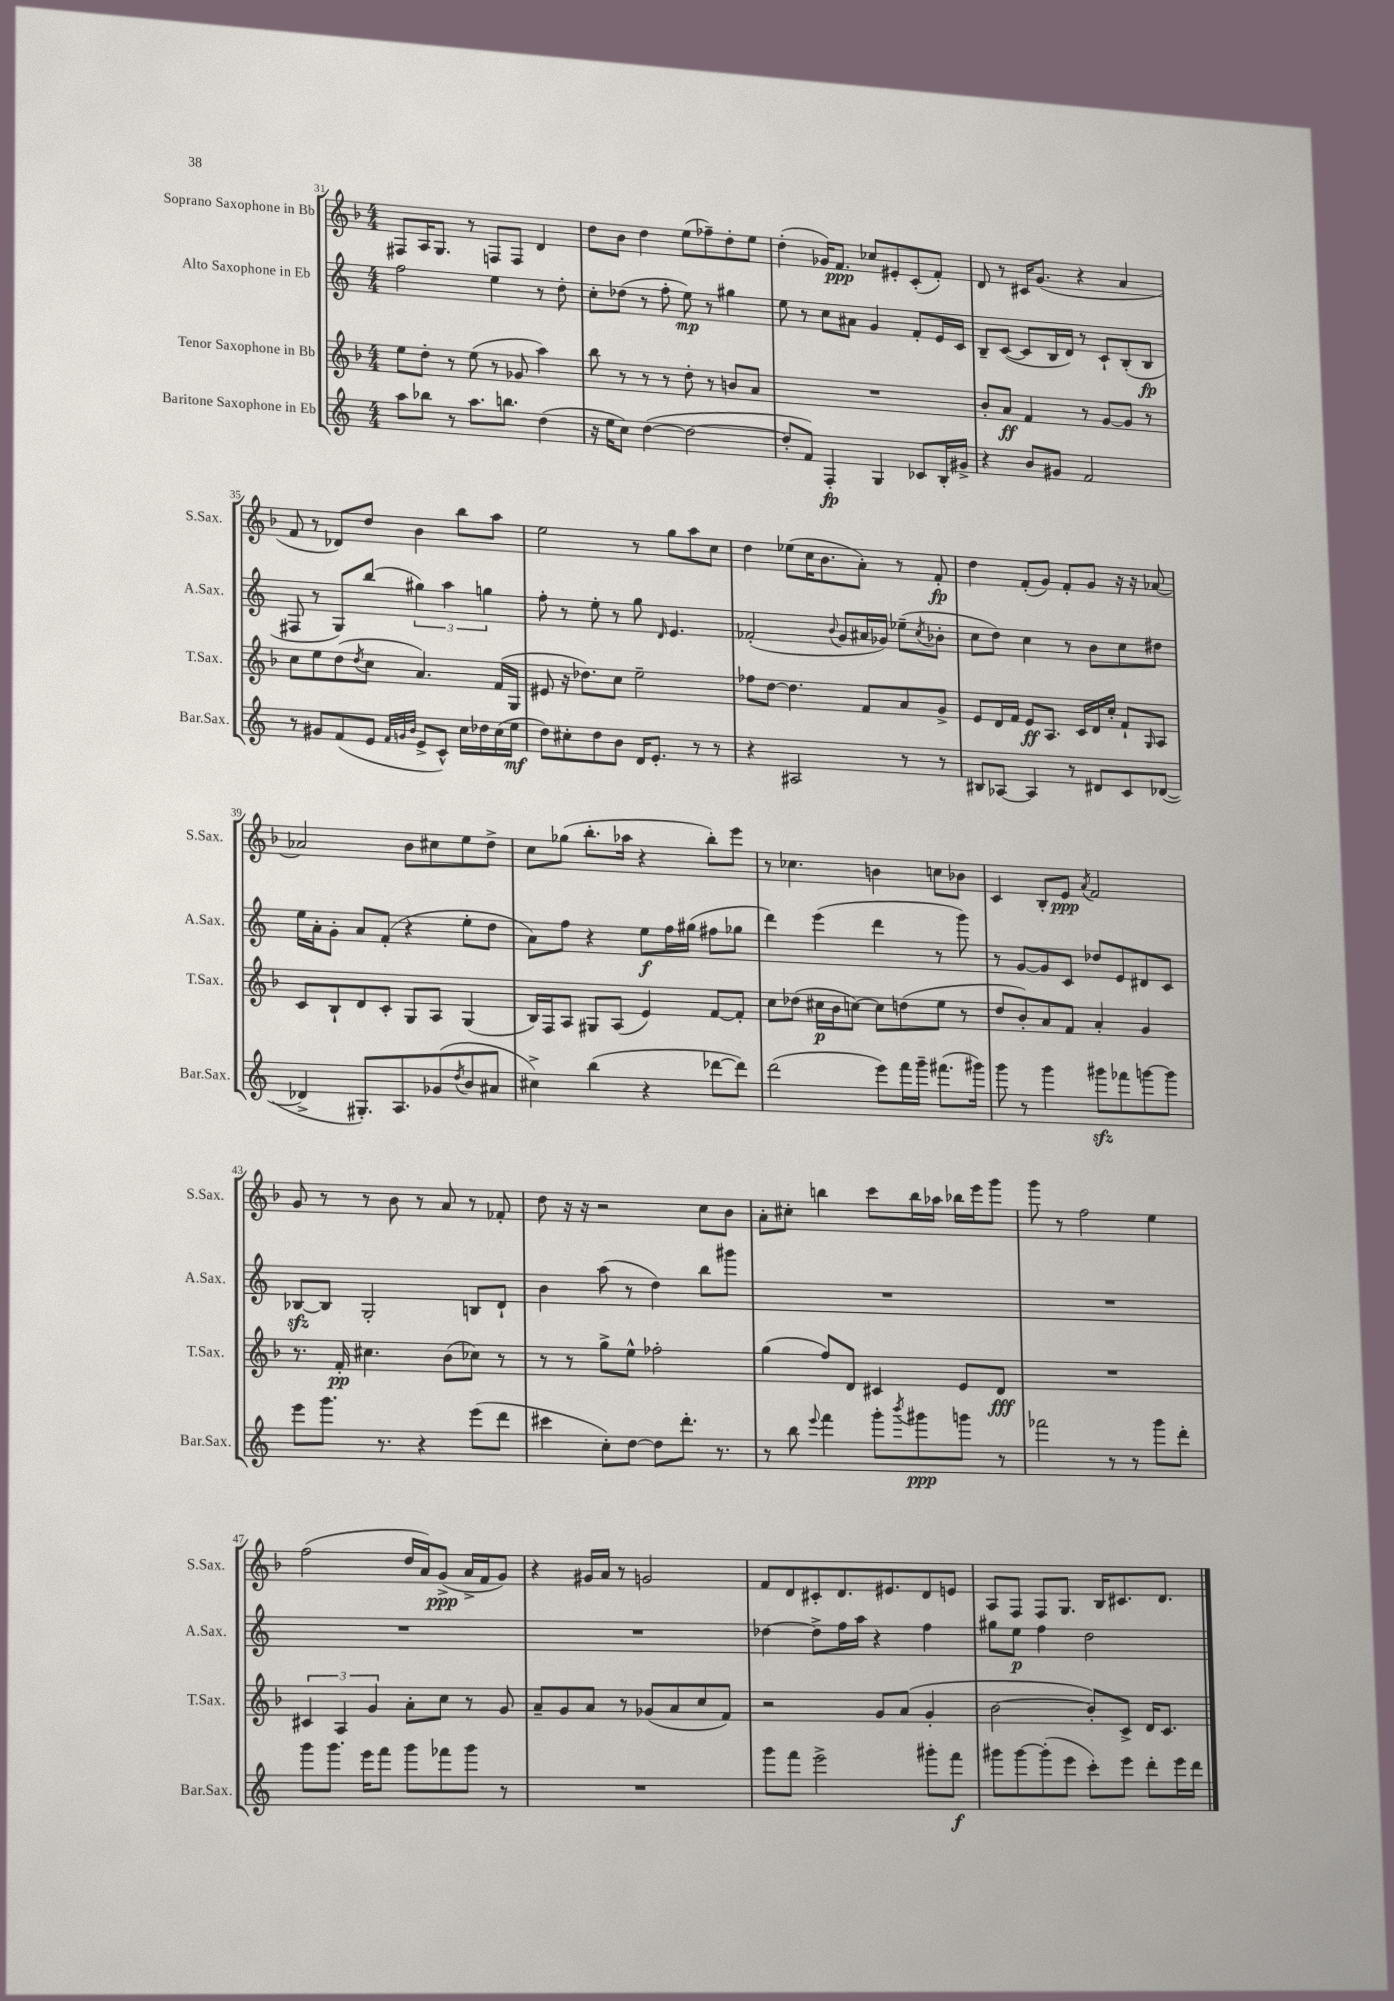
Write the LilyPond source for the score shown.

<<
\new StaffGroup <<
\new Staff = "s0" \with { instrumentName = "Soprano Saxophone in Bb" shortInstrumentName = "S.Sax." } {
    \clef treble \key f \major \numericTimeSignature \time 4/4
    fis8 a16 g8. r8 f8 f8 d'4 |
    d''8 bes'8 d''4 e''8( fes''8--) d''8-. e''8 |
    d''4-.( ges'16) f'8.\ppp ces''8 eis'8-. c'8-.( f'8-.) |
    d'8 r8 cis'16 g'8.( r4 a'4 |
    f'8 r8 des'8) d''8 bes'4 bes''8 a''8 |
    e''2 r8 g''8 a''8 c''8 |
    d''4 ees''8( c''16 bes'8. a'8-.) r8 f'8-.\fp |
    d''4 f'8-.( g'8) f'8-. g'8 r16 r16 aes'8~ |
    aes'2 bes'8 cis''8 e''8 d''8-> |
    c''8 ges''8( bes''8.-. aes''16 r4 bes''8-.) e'''8 |
    r8 ces''4. b'4 c''8 bes'8 |
    c'4 bes8-. e'8\ppp \acciaccatura { a'8 } f'2 |
    g'8 r8 r8 bes'8 r8 a'8 r8 fes'8-. |
    d''8 r16 r16 r2 c''8 bes'8 |
    a'8-. cis''8-. b''4 c'''8 b''16 aes''16 bes''16 e'''16 g'''8 |
    g'''8 r8 f''2 e''4 |
    f''2( d''16 a'16) g'8->\ppp( a'16-> f'16 g'8) |
    r4 gis'16 a'16 r8 g'2 |
    f'8 d'8 cis'8-. d'8. eis'8. d'8 e'8 |
    a8 f8 f8 g8. bes16 cis'8. d'8. \bar "|." |
}
\new Staff = "s1" \with { instrumentName = "Alto Saxophone in Eb" shortInstrumentName = "A.Sax." } {
    \clef treble \key c \major \numericTimeSignature \time 4/4
    f''2 e''4 r8 d''8-. |
    c''8-. des''8( r8 f''8-. e''8\mp) r8 gis''4 |
    e''8 r8 c''8 ais'8 g'4 f'8-. e'16 c'16 |
    b8-- c'8~( c'8 b16 d'16) r8 c'8-! b8-.( b8\fp |
    fis8 r8 g8) b''8( \tuplet 3/2 { gis''4) a''4 g''4 } |
    f''8-. r8 e''8-. r8 g''8 \grace { d'16 } e'4. |
    fes'2-.( \appoggiatura { b'8 } g'8 ais'16 ges'16) ees''8--( \acciaccatura { c''8 } bes'8-. |
    c''8 d''8) c''4 r8 b'8 c''8 dis''8 |
    e''16 a'16-. g'8-. a'8 f'8-.( r4 e''8-. d''8 |
    a'8) f''8 r4 e''8\f f''16 gis''16( fis''8 ges''8 |
    d'''4) e'''4( d'''4 r8 g'''8) |
    r8 g'8~ g'8 c'8 des''8 e'8 dis'8 c'8 |
    bes8~\sfz bes8 g2-. b8 d'8-! |
    b'4 a''8( r8 d''4) b''8 gis'''8 |
    R1 |
    R1 |
    R1 |
    R1 |
    des''4~ des''8-> f''16 a''16 r4 f''4 |
    gis''8 e''8\p f''4 d''2 \bar "|." |
}
\new Staff = "s2" \with { instrumentName = "Tenor Saxophone in Bb" shortInstrumentName = "T.Sax." } {
    \clef treble \key f \major \numericTimeSignature \time 4/4
    e''8 d''8-. r8 e''8( r8 ges'8 a''4) |
    bes''8 r8 r8 r8 d''8-. r8 b'8 a'8 |
    R1 |
    bes'8-. a'8\ff f'4 r8 g'8~ g'8 r8 |
    c''8 e''8 d''8( \acciaccatura { d''8 } c''8 a'4.) f'16( g16 |
    eis'8 r16 des''8.) c''8 e''2-- |
    fes''8 d''8~ d''4. f'8 a'8 g'8-> |
    e'8 d'16 f'16 e'8\ff a8. c'16 d'16 c''16-. f'8-! \grace { g16 } a8 |
    c'8 bes8-! d'8 c'8-. g8 a8 g4( |
    bes16) f16 a8 gis8 a8( e'4) f'8~ f'8-. |
    c''8 des''8( cis''16\p bes'16 c''8~) c''8 d''8( e''8 r8 |
    d''8 bes'8-.) a'8 f'8 a'4-. g'4 |
    r8. f'16-.\pp cis''4. bes'8( ces''8) r8 |
    r8 r8 g''8-> e''8-^ fes''2-. |
    g''4( f''8) d'8 cis'4 e'8 d'8\fff |
    R1 |
    \tuplet 3/2 { cis'4 a4 g'4 } a'8-. c''8 r8 g'8 |
    a'8-- g'8 a'8 r8 ges'8( a'8 c''8 f'8) |
    r2 g'8 a'8( g'4-. |
    bes'2~ bes'8-.) c'8-> d'16 c'8. \bar "|." |
}
\new Staff = "s3" \with { instrumentName = "Baritone Saxophone in Eb" shortInstrumentName = "Bar.Sax." } {
    \clef treble \key c \major \numericTimeSignature \time 4/4
    a''8 bes''8 r8 a''8. b''8. d''4( |
    r16 e''16 c''8) d''4~( d''2~ |
    d''8-. f'8) f4-.\fp g4 ces'8 b16-. gis'16-> |
    r4 b'8 gis'8 f'2 |
    r8 gis'8 f'8( e'8 \grace { f'32 g'32 b'32 } e'8-> c'8-^) c''16 des''16 c''16( e''16\mf |
    d''8) cis''8-. d''8 b'8 d'16 e'8.-. r8 r8 |
    r4 ais2 r8 r8 |
    bis8 aes8~ aes4 r8 dis'8 c'8 des'8~( |
    des'4-> gis8.-.) a8. ges'8( \acciaccatura { d''8 } b'8 ais'8 |
    cis''4->) b''4( r4 des'''8~ des'''8) |
    d'''2( e'''8) f'''16 g'''16-- fis'''8.( gis'''16) |
    g'''8 r8 g'''4 gis'''8\sfz fes'''8 g'''8~ g'''8 |
    e'''8 g'''8. r8. r4 e'''8( d'''8 |
    cis'''4 c''8-.) d''8~ d''8 d'''8.-. r8. |
    r8 b''8 \appoggiatura { e'''8 } f'''4 g'''8-. \acciaccatura { b'''8 } gis'''8\ppp g'''8 r8 |
    fes'''2 r8 r8 g'''8 d'''8-. |
    g'''8 g'''8. e'''16 f'''8 g'''8 fes'''8 g'''8 r8 |
    R1 |
    g'''8 f'''8 e'''2-> gis'''8-. f'''8\f |
    gis'''8 gis'''8~ gis'''8-.( e'''8 c'''8-.) e'''8 d'''8-. e'''16 d'''16 \bar "|." |
}
>>
>>
\layout { \context { \Score currentBarNumber = #31 } }
